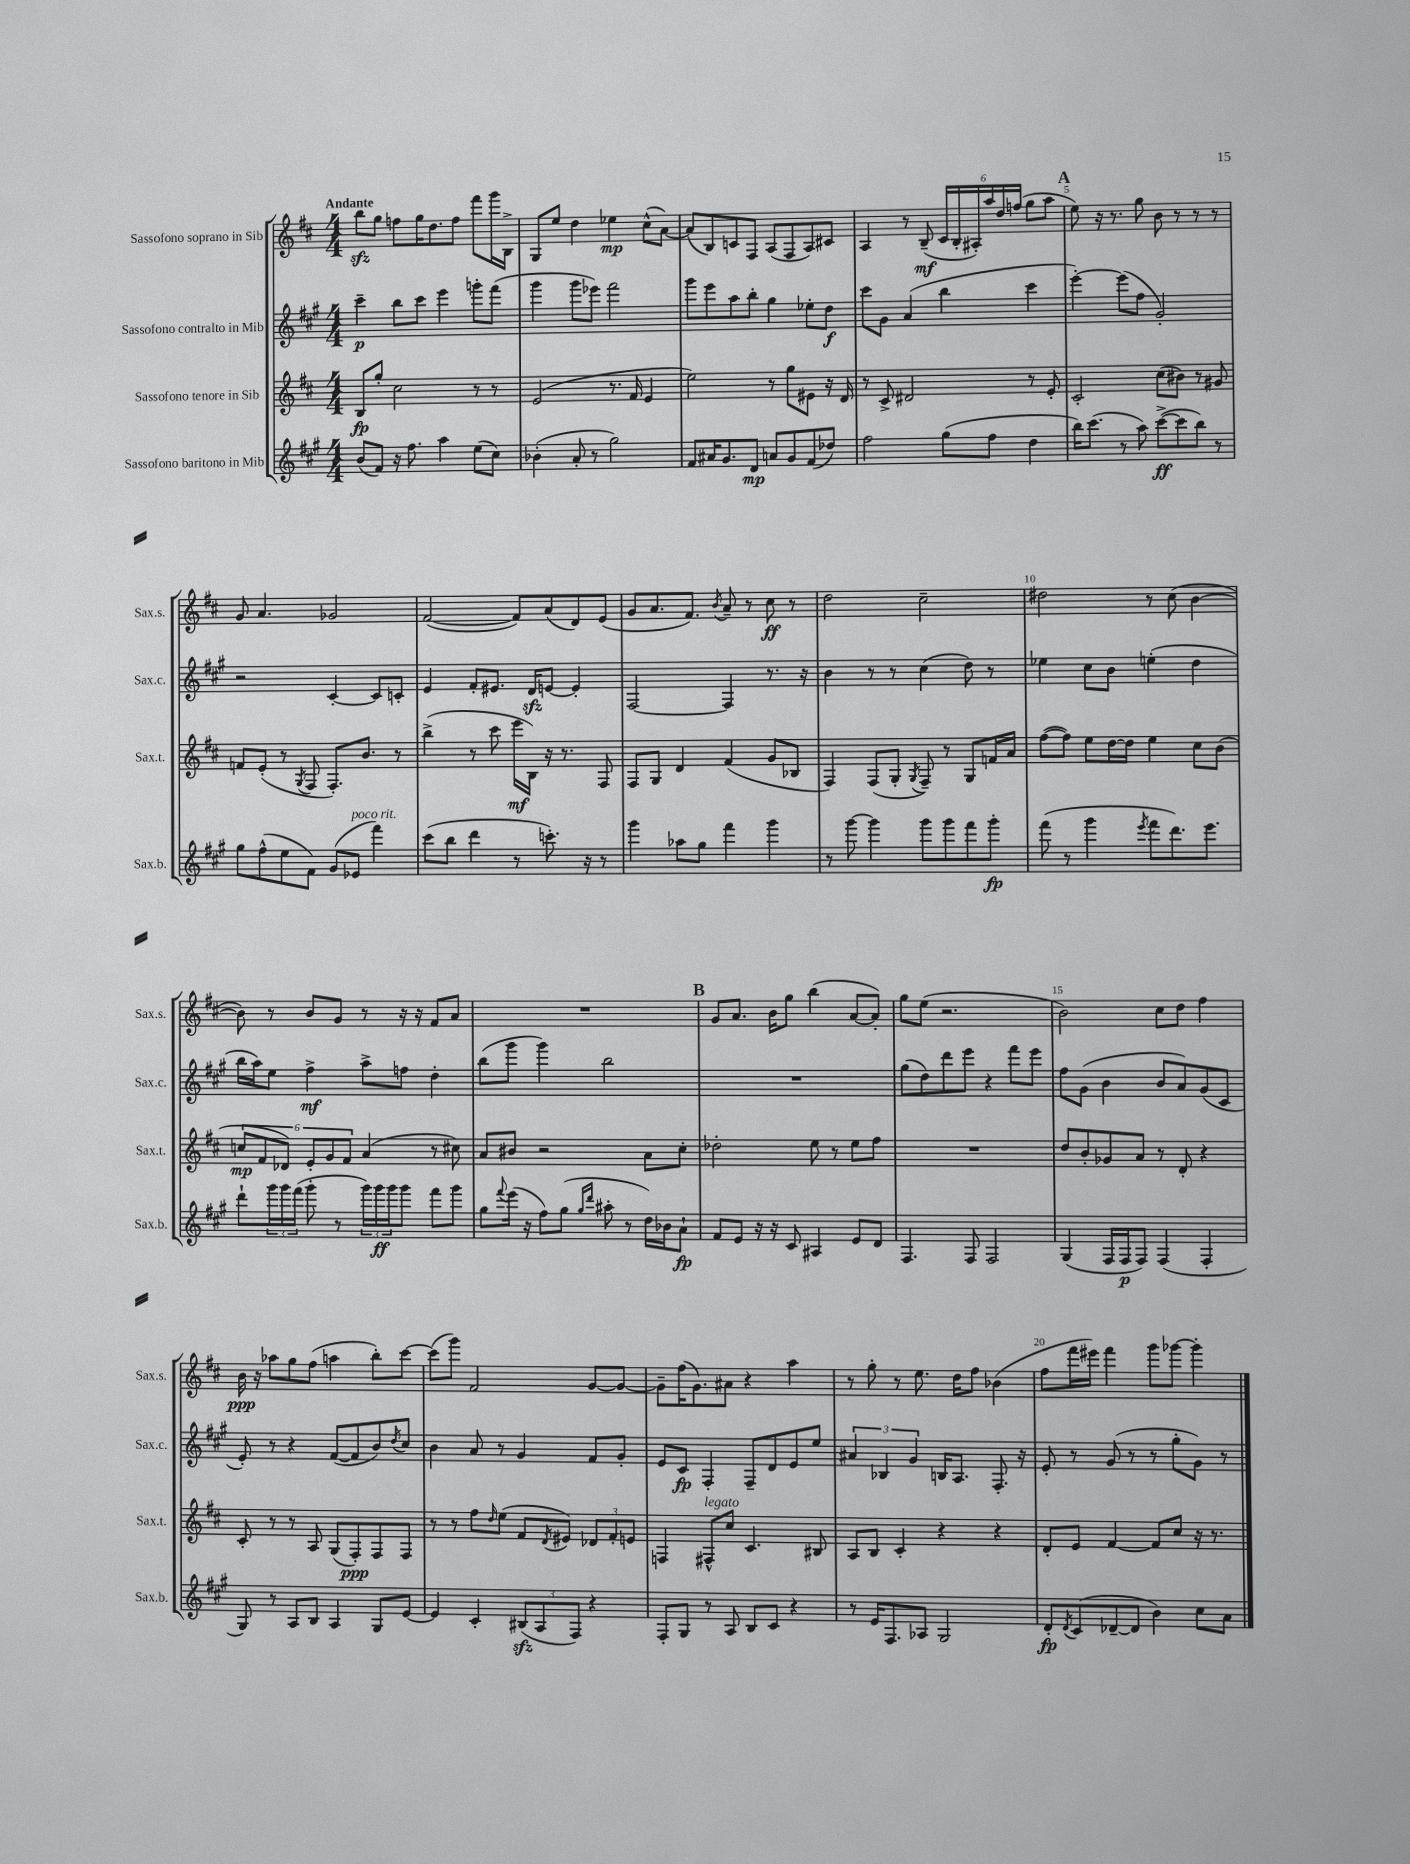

**kern	**dynam	**kern	**dynam	**kern	**dynam	**kern	**dynam
*part4	*part4	*part3	*part3	*part2	*part2	*part1	*part1
*staff4	*staff4	*staff3	*staff3	*staff2	*staff2	*staff1	*staff1
*I"Sassofono baritono in Mib	*	*I"Sassofono tenore in Sib	*	*I"Sassofono contralto in Mib	*	*I"Sassofono soprano in Sib	*
*I'Sax.b.	*	*I'Sax.t.	*	*I'Sax.c.	*	*I'Sax.s.	*
*clefG2	*	*clefG2	*	*clefG2	*	*clefG2	*
*k[f#c#g#]	*	*k[f#c#]	*	*k[f#c#g#]	*	*k[f#c#]	*
*M4/4	*	*M4/4	*	*M4/4	*	*M4/4	*
=1	=1	=1	=1	=1	=1	=1	=1
!	!	!	!	!	!	!LO:TX:a:B:t=Andante	!
(8b/L	.	8B/L	fp	4ccc#~\	p	8bbzz\L	.
8f#/J)	.	8gg'/J	.	.	.	8gg\J	.
16r	.	2cc#\	.	8bb\L	.	8ffn\L	.
8.ff#\	.	.	.	.	.	.	.
.	.	.	.	8ccc#\J	.	16gg\K	.
.	.	.	.	.	.	8.dd\	.
4aa\	.	.	.	4eee\	.	.	.
.	.	.	.	.	.	8ff\J	.
(8ee\L	.	8r	.	8gggn'\L	.	8fff#\L	.
8cc#\J)	.	8r	.	(8fff#\J	.	16ggg\L	.
.	.	.	.	.	.	16B^\JJ	.
=2	=2	=2	=2	=2	=2	=2	=2
(4b-X'\	.	(2e/	.	4ggg#\	.	8G/L	.
.	.	.	.	.	.	8ee/J	.
8a'/	.	.	.	8ggg#\L	.	4dd\	.
8r	.	.	.	8eee-X\J)	.	.	.
2gg#\)	.	8.r	.	2fff#\	.	4ee-X\	mp
.	.	16f#/	.	.	.	.	.
.	.	4e/	.	.	.	(8cc#^^\L	.
.	.	.	.	.	.	[8a\J)	.
=3	=3	=3	=3	=3	=3	=3	=3
8f#/L	.	2ee\)	.	8ggg#\L	.	(8a/L]	.
16a#X/K	.	.	.	8eee\	.	8B/)	.
8.g#/	.	.	.	.	.	.	.
.	.	.	.	8aa\	.	8cn/	.
8d/J	mp	.	.	8bb'\J	.	8F#/J	.
8an/L	.	8r	.	4gg#\	.	(8A/L	.
8g#/	.	8gg\L	.	.	.	8F#/	.
(8f#/	.	8e#X\J	.	8ee-X'\L	.	8A/)	.
8dd-X/J)	.	16r	.	8dd\J	f	8c#X/J	.
.	.	16d/	.	.	.	.	.
=4	=4	=4	=4	=4	=4	=4	=4
2ff#\	.	8r	.	8ccc#\L	.	4A/	.
.	.	8c#^/	.	8g#\J	.	.	.
.	.	2d#X/	.	(4a/	.	8r	.
.	.	.	.	.	.	(8B~/	mf
(8gg#\L	.	.	.	4bb\	.	24c#/LL	.
.	.	.	.	.	.	24B'/	.
.	.	.	.	.	.	24A#X'/)	.
8ff#\J	.	.	.	.	.	24aa/	.
.	.	.	.	.	.	24dd/	.
.	.	.	.	.	.	(24ffn/JJ	.
4dd\	.	8r	.	4ccc#\	.	8gg\L	.
.	.	8e'/	.	.	.	8aa\J	.
!!LO:REH:place=s1:t=A
=5	=5	=5	=5	=5	=5	=5	=5
16bb\KL)	.	2c#'/	.	[4eee'\)	.	8ee\)	.
(8.ccc#\J	.	.	.	.	.	.	.
.	.	.	.	.	.	16r	.
.	.	.	.	.	.	8.r	.
8r	.	.	.	(8eee\L]	.	.	.
8aa\)	.	.	.	8ff#\J	.	8gg\	.
([8ccc#^\L	ff	(8cc#\L	.	2g#'/)	.	8b\	.
8ccc#\]	.	8b#X\J)	.	.	.	8r	.
8bb\J)	.	8r	.	.	.	8r	.
8r	.	8g#X/	.	.	.	8r	.
!!LO:LB:g=z
=6	=6	=6	=6	=6	=6	=6	=6
8gg#\L	.	8fn/L	.	2r	.	8g/	.
(8ff#^^\	.	(8e'/J	.	.	.	4.a/	.
8ee\	.	8r	.	.	.	.	.
.	.	8qG/	.	.	.	.	.
8f#\J)	.	8F#/	.	.	.	.	.
(8g#/L	.	8.F#'/L)	.	[4c#'/	.	2g-X/	.
!LO:TX:a:i:t=poco rit.	!	!	!	!	!	!	!
8e-X/J	.	.	.	.	.	.	.
.	.	8.b/J	.	.	.	.	.
4fff#\)	.	.	.	8c#/L]	.	.	.
.	.	8r	.	8cn'/J	.	.	.
=7	=7	=7	=7	=7	=7	=7	=7
(8ccc#\L	.	(4bb^\	.	4e/	.	([2f#/	.
8bb\J	.	.	.	.	.	.	.
4ddd\	.	8r	.	8f#'/L	.	.	.
.	.	8ccc#\	.	8.e#X/J	.	.	.
8r	.	16eee\LL	mf	.	.	8f#/L])	.
.	.	16B\JJ)	.	16dzz/KL	.	.	.
8.cccn'\)	.	16r	.	[8en/J	.	(8a/	.
.	.	8.r	.	.	.	.	.
.	.	.	.	4e'/]	.	8d/)	.
16r	.	.	.	.	.	.	.
8r	.	8F#/	.	.	.	(8e/J	.
=8	=8	=8	=8	=8	=8	=8	=8
4ggg#\	.	8F#/L	.	[2F#/	.	8g/L	.
.	.	8G/J	.	.	.	8.a/	.
8aa-X\L	.	4d/	.	.	.	.	.
.	.	.	.	.	.	8.f#/J)	.
8gg#\J	.	.	.	.	.	.	.
.	.	.	.	.	.	8qb/	.
4fff#\	.	(4f#/	.	4F#/]	.	8a~/	.
.	.	.	.	.	.	8r	.
4ggg#\	.	8g/L	.	8.r	.	8cc#\	ff
.	.	8B-X/J	.	.	.	8r	.
.	.	.	.	16r	.	.	.
=9	=9	=9	=9	=9	=9	=9	=9
8r	.	4F#/)	.	4b\	.	2dd\	.
[8ggg#\	.	.	.	.	.	.	.
4ggg#\]	.	(8F#/L	.	8r	.	.	.
.	.	8G'/J	.	8r	.	.	.
.	.	8qG/	.	.	.	.	.
8ggg#\L	.	8F#~/)	.	(4cc#\	.	2cc#~\	.
8ggg#\	.	8r	.	.	.	.	.
8fff#\	.	8G/L	.	8dd\)	.	.	.
8ggg#'\J	fp	16fn/L	.	8r	.	.	.
.	.	16a/JJ	.	.	.	.	.
=10	=10	=10	=10	=10	=10	=10	=10
(8fff#\	.	([8ff#\L	.	4ee-X\	.	2dd#X\	.
8r	.	8ff#\J])	.	.	.	.	.
4ggg#\	.	8ee\L	.	8cc#\L	.	.	.
.	.	[16dd\L	.	8b\J	.	.	.
.	.	16dd\JJ]	.	.	.	.	.
8qeee/	.	.	.	.	.	.	.
8fff#\L	.	4ee\	.	(4een'\	.	8r	.
8.ddd\)	.	.	.	.	.	(8cc#\	.
.	.	8cc#\L	.	4dd\	.	[4b\	.
8.eee\J	.	.	.	.	.	.	.
.	.	(8b\J	.	.	.	.	.
!!LO:LB:g=z
=11	=11	=11	=11	=11	=11	=11	=11
8ddd`\L	.	12ccn/L	mp	16bb\LL	.	8b\])	.
.	.	.	.	16aa\J)	.	.	.
.	.	12f#/	.	.	.	.	.
24ggg#\L	.	.	.	8ee\J	.	8r	.
24ggg#\	.	12d-X/J)	.	.	.	.	.
(24fff#\JJ	.	.	.	.	.	.	.
8ggg#'\	.	12e'/L	.	4ff#^\	mf	8b/L	.
.	.	12g/	.	.	.	.	.
8r	.	.	.	.	.	8g/J	.
.	.	12f#/J	.	.	.	.	.
24ggg#\LL)	.	(4a/	.	8aa^\L	.	8r	.
24ggg#\	ff	.	.	.	.	.	.
24ggg#\J	.	.	.	.	.	.	.
8ggg#\J	.	.	.	8ffn\J	.	16r	.
.	.	.	.	.	.	16r	.
8fff#\L	.	8r	.	4dd'\	.	8f#/L	.
8ggg#\J	.	8cc#X\)	.	.	.	8a/J	.
=12	=12	=12	=12	=12	=12	=12	=12
8gg#\L	.	8a/L	.	(8bb\L	.	1r	.
8qqfff#/	.	.	.	.	.	.	.
(16eee\Jk	.	8b#X/J	.	8ggg#\J	.	.	.
16r	.	.	.	.	.	.	.
8ff#\L)	.	2r	.	4ggg#\)	.	.	.
(8gg#\J	.	.	.	.	.	.	.
16qqgg#/LL	.	.	.	.	.	.	.
16qqddd/JJ	.	.	.	.	.	.	.
8aa#X'\	.	.	.	2bb\	.	.	.
8r	.	.	.	.	.	.	.
16dd\LL)	.	8a\L	.	.	.	.	.
16b-X\J	.	.	.	.	.	.	.
8a`\J	fp	8cc#'\J	.	.	.	.	.
!!LO:REH:place=s1:t=B
=13	=13	=13	=13	=13	=13	=13	=13
8f#/L	.	2dd-X'\	.	1r	.	8g/L	.
8e/J	.	.	.	.	.	8.a/J	.
16r	.	.	.	.	.	.	.
16r	.	.	.	.	.	16b\KL	.
8c#/	.	.	.	.	.	8gg\J	.
4A#X/	.	8ee\	.	.	.	(4bb\	.
.	.	8r	.	.	.	.	.
8e/L	.	8ee\L	.	.	.	[8a/L	.
8d/J	.	8ff#\J	.	.	.	8a'/J])	.
=14	=14	=14	=14	=14	=14	=14	=14
4.F#/	.	1r	.	(8gg#\L	.	8gg\L	.
.	.	.	.	8dd\)	.	(8ee\J	.
.	.	.	.	8ddd\	.	2.r	.
8F#/	.	.	.	8eee\J	.	.	.
2F#/	.	.	.	4r	.	.	.
.	.	.	.	8fff#\L	.	.	.
.	.	.	.	8eee\J	.	.	.
=15	=15	=15	=15	=15	=15	=15	=15
(4G#/	.	8dd/L	.	8ff#\L	.	2b\)	.
.	.	8b'/	.	(8g#\J	.	.	.
16F#/LL	.	8g-X/	.	4b\	.	.	.
16F#/J	p	.	.	.	.	.	.
8F#/J)	.	8a/J	.	.	.	.	.
(4F#/	.	8r	.	8b/L	.	8cc#\L	.
.	.	8d'/	.	8a/)	.	8dd\J	.
4F#'/	.	4r	.	(8g#/	.	4ff#\	.
.	.	.	.	8c#/J	.	.	.
!!LO:LB:g=z
=16	=16	=16	=16	=16	=16	=16	=16
8G#/)	.	8c#'/	.	8e'/)	.	16b\	ppp
.	.	.	.	.	.	16r	.
8r	.	8r	.	8r	.	8aa-X\L	.
8A/L	.	8r	.	4r	.	8gg\	.
8B/J	.	8A/	.	.	.	(8ff#\J	.
4A/	.	(8G/L	.	([8f#/L	.	4aan\	.
.	.	8F#'/)	ppp	8f#/]	.	.	.
8G#/L	.	8F#/	.	8b/)	.	8bb'\L)	.
.	.	.	.	8qdd/	.	.	.
[8e/J	.	8F#/J	.	8cc#/J	.	[8ccc#\J	.
=17	=17	=17	=17	=17	=17	=17	=17
4e/]	.	8r	.	4b\	.	(8ccc#\L]	.
.	.	8r	.	.	.	8ggg\J)	.
4c#'/	.	8ff#\L	.	8a/	.	2f#/	.
.	.	16qqdd/	.	.	.	.	.
.	.	(8ee\J	.	8r	.	.	.
(12B#Xzz/L	.	8f#/L	.	4g#/	.	.	.
12A/	.	.	.	.	.	.	.
.	.	8qd/	.	.	.	.	.
.	.	8e#X/J)	.	.	.	.	.
12F#/J)	.	.	.	.	.	.	.
4r	.	12d-X/L	.	8f#/L	.	[8g/L	.
.	.	12f#'/	.	.	.	.	.
.	.	.	.	8g#'/J	.	8g/J_	.
.	.	12en/J	.	.	.	.	.
=18	=18	=18	=18	=18	=18	=18	=18
8F#'/L	.	4Fn/	.	8e/L	.	8g~\L]	.
8G#/J	.	.	.	8c#/J	fp	(16ff#\K	.
.	.	.	.	.	.	8.g\)	.
!	!	!LO:TX:a:i:t=legato	!	!	!	!	!
8r	.	8F#X^^/L	.	4F#'/	.	.	.
8A/	.	8cc#/J	.	.	.	8a#X\J	.
8B/L	.	4.c#/	.	8F#~/L	.	4r	.
8c#/J	.	.	.	8d/	.	.	.
4r	.	.	.	8e/	.	4aa\	.
.	.	8B#X/	.	8ee/J	.	.	.
=19	=19	=19	=19	=19	=19	=19	=19
8r	.	8A/L	.	6a#X/	.	8r	.
16e/KL	.	8B/J	.	.	.	8gg'\	.
.	.	.	.	6B-X/	.	.	.
8.F#/	.	.	.	.	.	.	.
.	.	4c#'/	.	.	.	8r	.
.	.	.	.	6g#/	.	.	.
8A-X/J	.	.	.	.	.	8.ee\	.
2G#/	.	4r	.	16Bn/KL	.	.	.
.	.	.	.	8.A/J	.	16dd\KL	.
.	.	.	.	.	.	8ff#\J	.
.	.	4r	.	8.F#'/	.	(4b-X\	.
.	.	.	.	16r	.	.	.
=20	=20	=20	=20	=20	=20	=20	=20
8d'/L	fp	8d'/L	.	8e'/	.	8ff#\L	.
8qd/	.	.	.	.	.	.	.
(8c#/	.	8e/J	.	8r	.	16fff#\L	.
.	.	.	.	.	.	16eee#X\JJ)	.
[8d-X~/	.	[4f#/	.	(8g#/	.	4fff#\	.
8d-/J]	.	.	.	8r	.	.	.
4b\)	.	8f#/L]	.	8r	.	8ggg\L	.
.	.	8cc#/J	.	8gg#'\L	.	[8ggg-X\J	.
8cc#\L	.	16r	.	8g#\J)	.	4ggg-'\]	.
.	.	8.r	.	.	.	.	.
8a\J	.	.	.	8r	.	.	.
==	==	==	==	==	==	==	==
*-	*-	*-	*-	*-	*-	*-	*-
